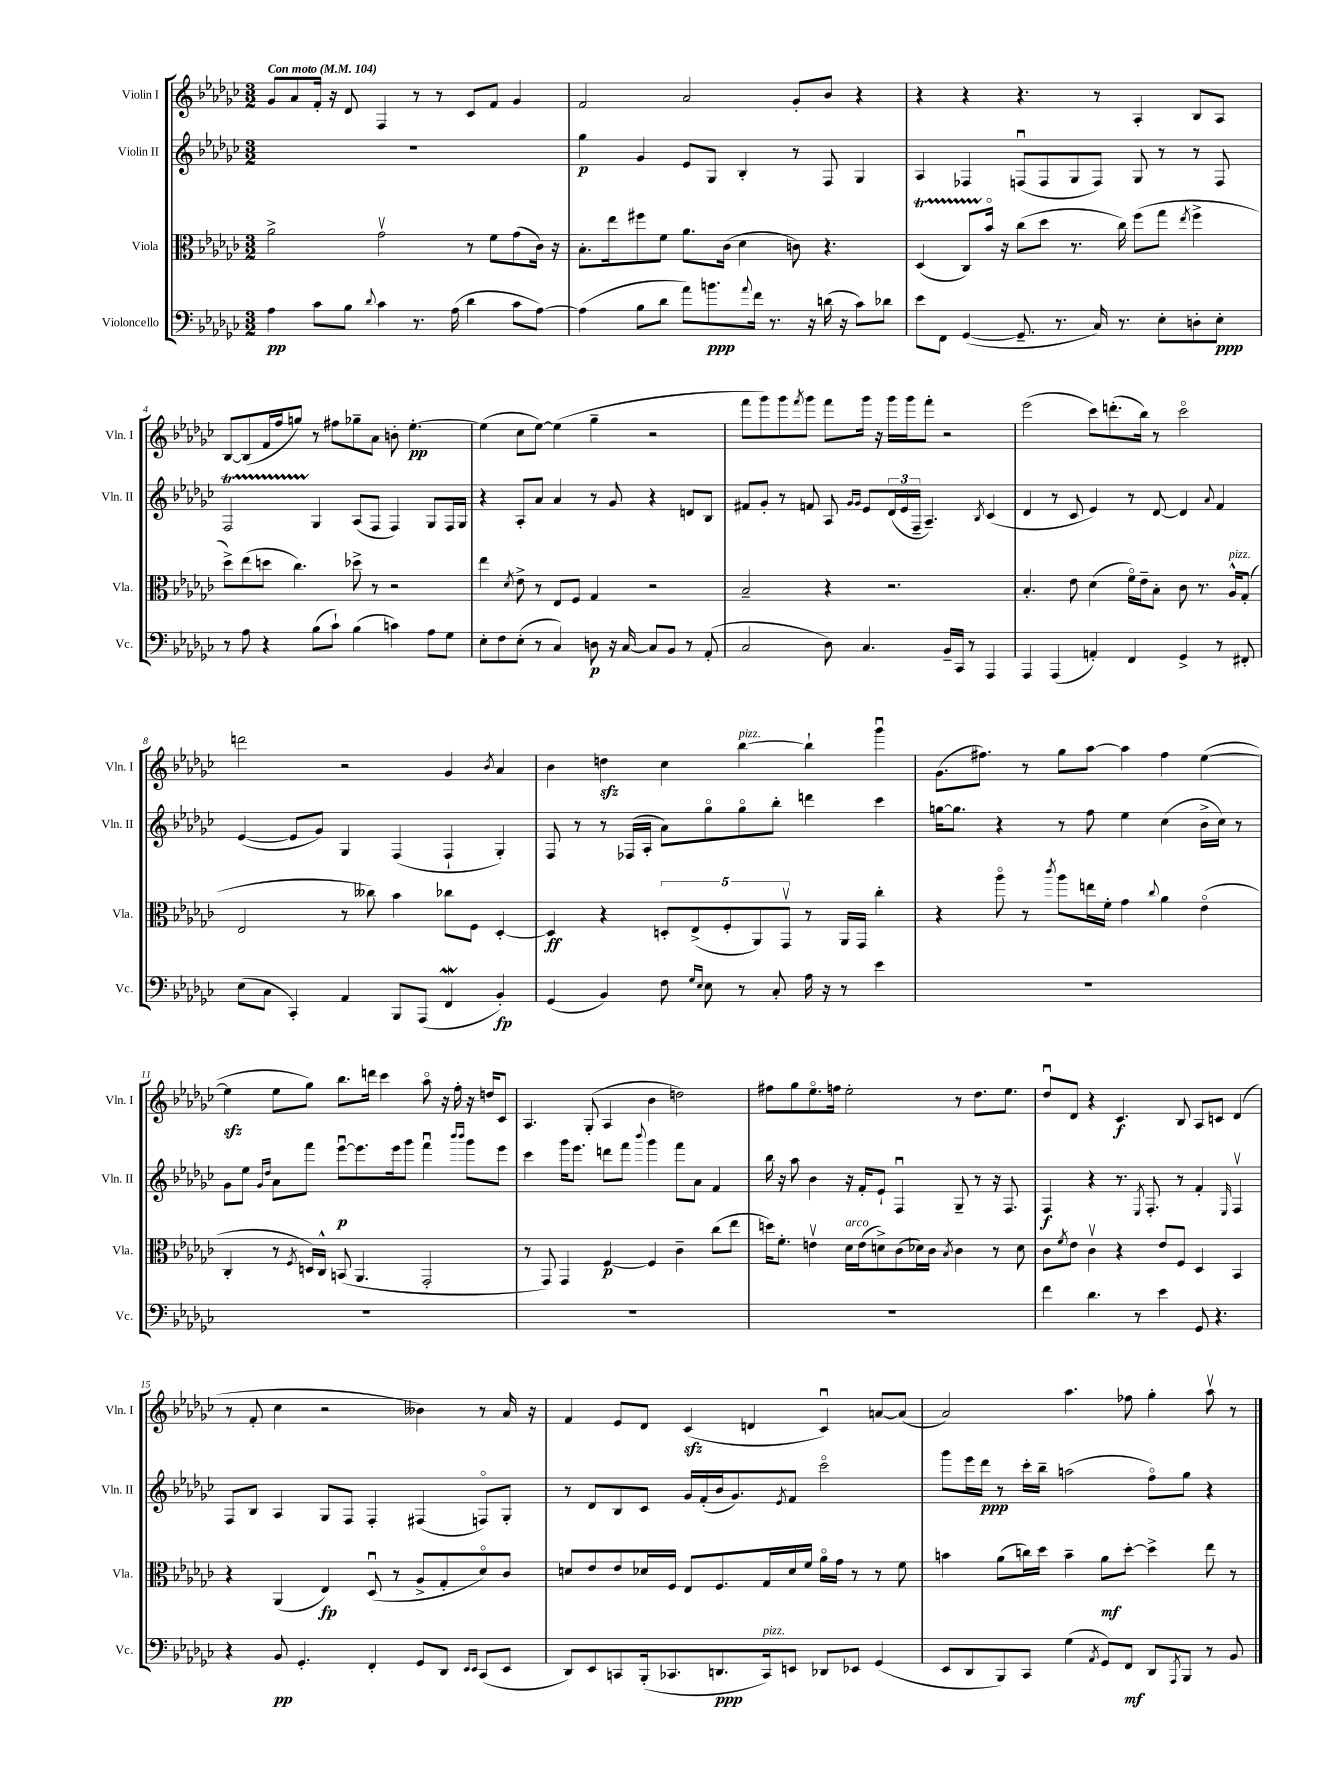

**kern	**kern	**kern	**kern
*staff4	*staff3	*staff2	*staff1
*clefF4	*clefC3	*clefG2	*clefG2
*k[b-e-a-d-g-c-]	*k[b-e-a-d-g-c-]	*k[b-e-a-d-g-c-]	*k[b-e-a-d-g-c-]
*M3/2	*M3/2	*M3/2	*M3/2
*MM104	*MM104	*MM104	*MM104
4A-	2a-^	1.r	8g-
.	.	.	8a-
8c-	.	.	16f'
.	.	.	16r
8B-	.	.	8d-
8qqd-	.	.	.
4c-	2g-v	.	4F
8.r	.	.	8r
.	.	.	8r
(16A-	.	.	.
4d-	8r	.	8c-
.	8f	.	8f
8c-	(8g-	.	4g-
[8A-)	16c-)	.	.
.	16r	.	.
=	=	=	=
(4A-]	8.B-'	4gg-	2f
.	16ee-	.	.
8B-	8ff#	4g-	.
8d-	8f	.	.
8a-)	8.a-	8e-	2a-
8.b	.	8G-	.
.	(16c-	.	.
.	4d-	4B-'	.
8qqa-	.	.	.
16f	.	.	.
8.r	.	.	.
.	8c)	8r	8g-'
16r	.	.	.
(16d	4.r	8F	8b-
16r	.	.	.
8c-)	.	4G-	4r
8d-	.	.	.
=	=	=	=
8e-	(4D-	4A-	4r
8FF	.	.	.
([4GG-	8C-)	4F-	4r
.	16b-o	.	.
.	16r	.	.
8.GG-~]	(8cc-	(8Fu	4.r
.	8dd-	8F	.
8.r	.	.	.
.	8.r	8G-	.
16C-)	.	8F)	8r
8.r	16cc-)	.	.
.	(8ff	8G-	4A-'
8E-'	8gg-	8r	.
.	8qee-	.	.
8D'	4ff^	8r	8B-
8E-'	.	8F	8A-
=	=	=	=
8r	8dd-^)	2F	[8B-
8A-	(8ee-	.	(8B-]
4r	8dd	.	16f
.	.	.	16ff
.	4.cc-)	.	8gg)
(8B-	.	4G-	8r
8c-`)	.	.	8ff#
(4B-	8dd-^	(8A-	8gg-~
.	8r	8F	8a-
4c)	2r	4F)	8b'
.	.	.	[4.ee-'
8A-	.	8G-	.
8G-	.	16F	.
.	.	16G-	.
=	=	=	=
8E-'	4ee-	4r	(4ee-]
8F	.	.	.
.	8qd-	.	.
(8E-'	8e-^	8A-'	8cc-
8r	8r	8a-	[8ee-)
4C-)	8E-	4a-	(4ee-]
.	8F	.	.
8D	4G-	8r	4gg-~
16r	.	8g-	.
[16C-	.	.	.
8C-]	2r	4r	2r
8BB-	.	.	.
8r	.	8d	.
(8AA-'	.	8B-	.
=	=	=	=
2C-	2B-~	8f#	8fff
.	.	8g-'	8ggg-)
.	.	8r	8ggg-
.	.	.	8qfff
.	.	8f	8ggg-
8D-)	4r	8A-	8fff
.	.	16qqg-	.
.	.	16qqg-	.
4.C-	.	8e-	16ggg-
.	.	.	16r
.	2.r	(24d-	16ggg-
.	.	24e-	.
.	.	.	16ggg-
.	.	24F~	.
.	.	4.A-~)	8fff'
16BB-~	.	.	2r
16CC-	.	.	.
8r	.	.	.
.	.	8qB-	.
4AAA-	.	(4c-	.
=	=	=	=
4AAA-	4.B-'	4d-	(2eee-
(4AAA-	.	8r	.
.	8e-	8c-	.
4AA')	(4d-	4e-)	8ccc-)
.	.	.	(8.ddd'
4FF	16fo)	8r	.
.	16e-~	.	16bb-)
.	8B-'	[8d-	8r
4GG-^	8c-	4d-]	2ccc-o
.	8.r	.	.
.	.	8qqa-	.
8r	.	4f	.
.	16A-^^	.	.
8FF#'	(8G-'	.	.
=	=	=	=
(8E-	2E-	([4e-	2ddd
8C-	.	.	.
4CC-')	.	8e-]	.
.	.	8g-)	.
4AA-	8r	4G-	2r
.	8cc--)	.	.
8BBB-	4b-	(4F	.
(8AAA-	.	.	.
4FF	8cc-	4F`	4g-
.	8F	.	.
.	.	.	8qb-
4BB-')	[4D-'	4G-')	4a-
=	=	=	=
(4GG-	4D-]	8F	4b-
.	.	8r	.
4BB-)	4r	8r	4dd
.	.	(16F-	.
.	.	16A-'	.
8F	10D'	8a-)	4cc-
.	(10E-^	.	.
16qqG-	.	.	.
16qqE-	.	.	.
8E-	.	8gg-o	.
.	10F'	.	.
8r	.	8gg-o	[4bb-
.	10AA-)	.	.
8C-'	.	8bb-'	.
.	10GG-v	.	.
16A-	8r	4ddd	4bb-`]
16r	.	.	.
8r	16AA-	.	.
.	16GG-	.	.
4e-	4cc-'	4ccc-	4ggg-u
=	=	=	=
1.r	4r	[16gg	(8.g-
.	.	8.gg]	.
.	.	.	8.ff#)
.	8aa-o	4r	.
.	8r	.	8r
.	8qccc-	.	.
.	8aa-	8r	8gg-
.	16ee	8ff	[8aa-
.	16f'	.	.
.	4g-	4ee-	4aa-]
.	8qqcc-	.	.
.	4a-	(4cc-	4ff#
.	(4e-o	16b-^	([4ee-
.	.	16cc-)	.
.	.	8r	.
=	=	=	=
1.r	4C-'	8g-	4ee-]
.	.	8ee-	.
.	.	16qqg-	.
.	.	16qqdd-	.
.	8r	8a-	8ee-
.	8qF	.	.
.	16D)	8fff	8gg-)
.	16C-^^	.	.
.	(8BB	[8eee-u	8.bb-
.	4.AA-	8.eee-]	.
.	.	.	16ddd
.	.	.	4ccc-
.	.	16eee-	.
.	.	8ggg-	.
.	2GG-'	4fffu	8aa-o
.	.	.	16r
.	.	.	16ff'
.	.	16qqbbb-	.
.	.	16qqbbb-	.
.	.	8ggg-	16r
.	.	.	16dd
.	.	8eee-	8c-
=	=	=	=
1.r	8r	4ccc-	4.A-
.	8GG-)	.	.
.	4GG-	16ggg-	.
.	.	8.eee-	.
.	.	.	(8G-'
.	[4F	8ddd	4A-
.	.	8fff	.
.	.	8qqbbb-	.
.	4F]	4ggg-	4b-
.	4c-~	8fff	2dd)
.	.	8a-	.
.	(8cc-	4f	.
.	8ee-	.	.
=	=	=	=
1.r	16dd)	16bb-	8ff#
.	8.f'	16r	.
.	.	8aa-	8gg-
.	4ev	4b-	8.ee-o
.	.	.	16ff
.	16d-	16r	2ee-'
.	(16e	16f'	.
.	8d^)	8e-`	.
.	(8c-	4Fu	.
.	16d-)	.	.
.	16c-	.	.
.	8qB-	.	.
.	4c-	8G-~	8r
.	.	8r	8.dd-
.	8r	16r	.
.	.	8.F	8.ee-
.	8d-	.	.
=	=	=	=
4f	8c-	4F	8dd-u
.	8qf	.	.
.	8e-	.	8d-
4.d-	4c-v	4r	4r
.	4r	8.r	4.c-
8r	.	.	.
.	.	8qE-	.
.	.	8.F'	.
4e-	8e-	.	.
.	8F	8r	8B-
8GG-	4D-	4f'	8A-
4.r	.	.	8c
.	.	16qqE-	.
.	4BB-	4Fv	(4d-
=	=	=	=
4r	4r	8F	8r
.	.	8B-	8f'
8BB-	(4AA-	4A-	4cc-
4.GG-'	.	.	.
.	4E-)	8G-	2r
.	.	8F	.
4FF'	(8D-u	4F'	.
.	8r	.	.
8GG-	8A-^	(4F#	4b--)
8DD-	8G-'	.	.
16qqEE-	.	.	.
16qqEE-	.	.	.
(8CC-	8d-o)	8Fo)	8r
8EE-	8c-	8G-'	16a-
.	.	.	16r
=	=	=	=
8DD-)	8d	8r	4f
8EE-	8e-	8d-	.
8CC	8e-	8B-	8e-
(16BBB-'	16d-	8c-	8d-
8.CC-	16F	.	.
.	8E-	16g-	(4c-
.	.	(16f'	.
8.DD	8.F	16b-	.
.	.	8.g-)	.
.	.	.	4d
16CC-)	16G-	.	.
.	.	8qe-	.
8EE	16d-	8f	.
.	16f	.	.
8DD-	16a-o	2ccc-o	4c-u)
.	16g-	.	.
8EE-	8r	.	.
(4GG-	8r	.	[8a
.	8f	.	(8a]
=	=	=	=
8EE-	4b	8ggg-	2a-)
8DD-	.	16eee-	.
.	.	16ddd-	.
8BBB-)	(8a-	8r	.
8CC-	16cc)	16ccc-'	.
.	16dd-	16bb-~	.
(4G-	4b~	(2aa	4.aa-
8qAA-	.	.	.
8GG-)	8a-	.	.
8FF	[8dd-'	.	8ff-
8DD-	4dd-^]	8ffo)	4gg-'
8qAAA-	.	.	.
8BBB-	.	8gg-	.
8r	8ee-	4r	8aa-v
8BB-	8r	.	8r
==	==	==	==
*-	*-	*-	*-
